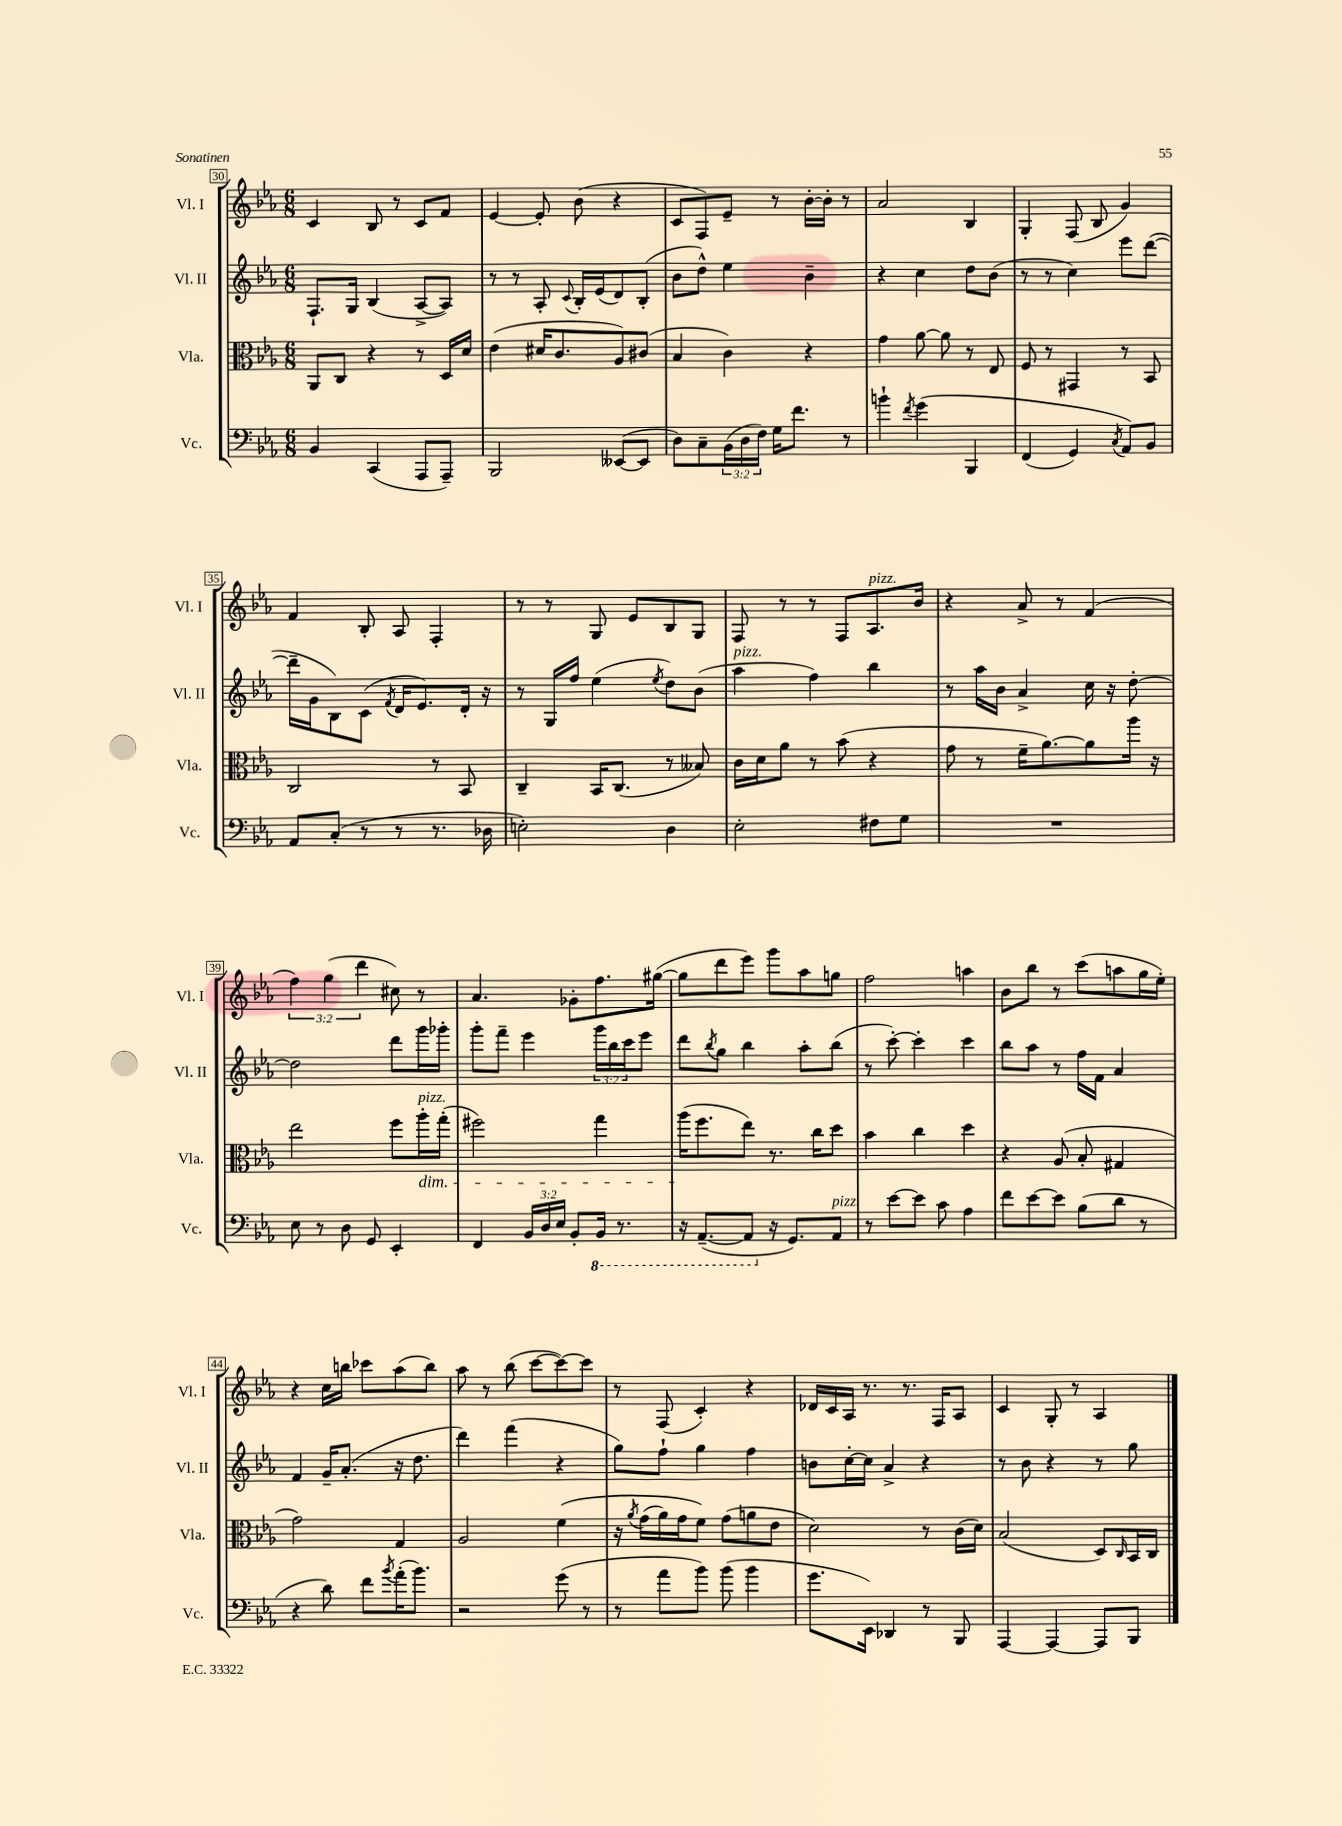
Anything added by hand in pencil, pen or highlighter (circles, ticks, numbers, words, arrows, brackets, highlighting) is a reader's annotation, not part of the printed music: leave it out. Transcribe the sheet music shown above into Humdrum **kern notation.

**kern	**kern	**kern	**kern
*staff4	*staff3	*staff2	*staff1
*clefF4	*clefC3	*clefG2	*clefG2
*k[b-e-a-]	*k[b-e-a-]	*k[b-e-a-]	*k[b-e-a-]
*M6/8	*M6/8	*M6/8	*M6/8
4BB-	8AA-	8.F`	4c
.	8C	.	.
.	.	16G	.
(4CC	4r	(4B-	8B-
.	.	.	8r
8AAA-	8r	[8A-^	8c
8AAA-~)	16D	8A-])	8f
.	16d	.	.
=	=	=	=
2BBB-	(4e-	8r	[4e-
.	.	8r	.
.	16d#	8A-'	8e-']
.	8.c	.	.
.	.	8qqc	.
.	.	16B-'	(8b-
.	.	(16e-	.
([8EE--	8A-)	8d)	4r
8EE--]	(8c#	(8B-'	.
=	=	=	=
8D)	4B-	8b-	8c
8C~	.	8dd^^)	8F)
(24BB-	4c)	4ee-	8e-~
24D	.	.	.
24F)	.	.	.
16G	.	.	8r
8.f	.	.	.
.	4r	4b-~	[16b-'
.	.	.	16b-']
8r	.	.	8r
=	=	=	=
4b`	4g	4r	2a-
8qf	.	.	.
&(4g	[8a-	4cc	.
.	8a-]	.	.
4BBB-	8r	8dd	4B-
.	8E-	(8b-	.
=	=	=	=
(4FF	8F	8r	4G'
.	8r	8r	.
4GG)	4GG#	4cc)	(8F
.	.	.	8B-
8qC	.	.	.
8AA-&)	8r	8eee-	4g)
8BB-	8BB-	([8ddd	.
=	=	=	=
8AA-	2C	16ddd~]	4f
.	.	16g	.
(8C'	.	8B-)	.
8r	.	(8c	8B-'
.	.	8qf	.
8r	.	16d	8A-
.	.	8.e-)	.
8.r	8r	.	4F'
.	8BB-	16d'	.
16D-	.	16r	.
=	=	=	=
2E')	4C~	8r	8r
.	.	16G	8r
.	.	16ff	.
.	16BB-	(4ee-	8G
.	(8.C	.	.
.	.	.	8e-
.	.	8qee-	.
4D	8r	8dd)	8B-
.	8B--)	(8b-	8G
=	=	=	=
2E-'	16c	4aa-	8F
.	16d	.	.
.	8a-	.	8r
.	8r	4ff)	8r
.	(8b-	.	8F
8F#	4r	4bb-	8.A-
8G	.	.	.
.	.	.	16b-
=	=	=	=
2.r	8g	8r	4r
.	8r	16aa-	.
.	.	16b-	.
.	16f~	4a-^	8a-^
.	[8.a-)	.	.
.	.	.	8r
.	8a-]	16cc	(4f
.	.	16r	.
.	16aa-	[8dd'	.
.	16r	.	.
=	=	=	=
8E-	2ee-	2dd]	6ff)
8r	.	.	.
.	.	.	(6gg
8D	.	.	.
.	.	.	6ddd
8GG	.	.	.
4EE-'	8ff	8ddd	8cc#)
.	16aa-'	16ggg	8r
.	(16gg'	16ggg-'	.
=	=	=	=
4FF	2ff#)	8ggg'	4.a-
.	.	8fff~	.
24BB-	.	4eee-	.
24D	.	.	.
24E-	.	.	.
8BB-'	.	.	8g-'
16BBB-	4gg	24ggg	8.ff
.	.	24bb-	.
8.r	.	.	.
.	.	24ccc	.
.	.	8eee-	.
.	.	.	([16gg#
=	=	=	=
16r	(16aa-	8ddd	8gg#]
([8.AAA-~	8.ff	.	.
.	.	8qbb-	.
.	.	8gg	8ddd
8AAA-]	8ee-)	4bb-	8eee-)
16r	8.r	.	8ggg
8.GG)	.	.	.
.	.	8aa-'	8aa-
.	16cc	.	.
8AA-	8dd	(8bb-	8gg
=	=	=	=
8r	4b-	8r	2ff
[8e-	.	[8ccc')	.
8e-]	4cc	4ccc']	.
8c	.	.	.
4A-	4dd	4ccc	4aa
=	=	=	=
8f	4r	8bb-	8b-
[8e-	.	8aa-	8bb-
8e-]	(8A-	8r	8r
(8B-	8B-'	16ff	(8ccc
.	.	16f	.
8d	4G#	4a-	8aa
8r	.	.	16gg
.	.	.	16ee-')
=	=	=	=
4r	2g)	4f	4r
8d)	.	16g~	16cc
.	.	(8.a-'	16bb
8f	.	.	8ccc-
8qb-	.	.	.
(16a-'	4G	16r	(8aa-
8.b-)	.	8.dd	.
.	.	.	8bb)
=	=	=	=
2r	2A-	4ddd)	8aa-
.	.	.	8r
.	.	(4fff	(8bb-
.	.	.	[8ccc
(8g	&(4f	4r	8ccc_)
8r	.	.	8ccc]
=	=	=	=
8r	16r	8gg)	8r
.	8qa-	.	.
.	(16g	.	.
8a-	16a-)	8ff`	(8F
.	16g	.	.
8b-)	8f&)	4gg	4c')
(8b-	(8g	.	.
4b-	8a	4ff	4r
.	8e-	.	.
=	=	=	=
8.g	2d)	8b	16d-
.	.	.	16c
.	.	[16cc'	16A-
16EE-)	.	16cc]	8.r
4DD-	.	4a-^	.
.	.	.	8.r
8r	8r	4r	.
.	.	.	16F
8BBB-	(16c	.	8A-
.	16d)	.	.
=	=	=	=
[4AAA-	(2B-	8r	4c
.	.	8b-	.
4AAA-_	.	4r	8G'
.	.	.	8r
8AAA-]	8D)	8r	4A-
.	16qqC	.	.
8BBB-	16BB-	8gg	.
.	16C	.	.
==	==	==	==
*-	*-	*-	*-
